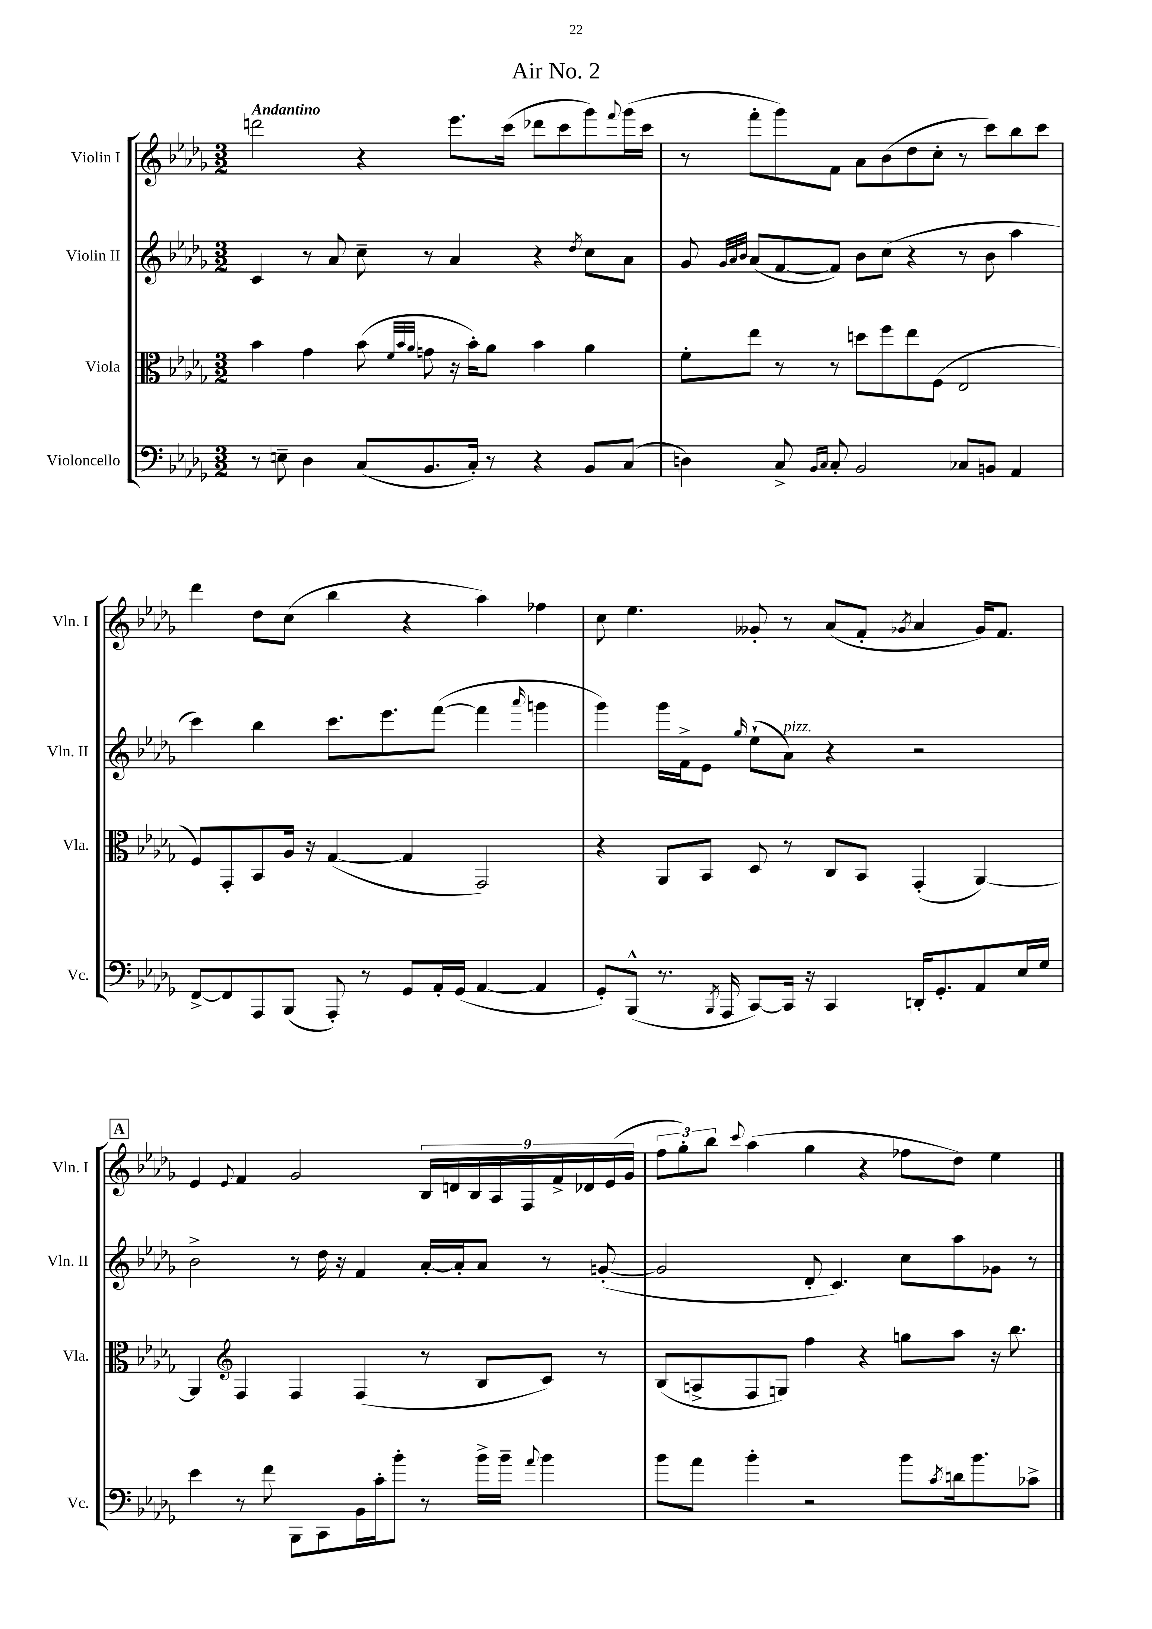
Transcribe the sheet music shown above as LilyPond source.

\header { title = "Air No. 2" }
<<
\new StaffGroup <<
\new Staff = "s0" \with { instrumentName = "Violin I" shortInstrumentName = "Vln. I" } {
    \clef treble \key des \major \numericTimeSignature \time 3/2 \tempo "Andantino"
    d'''2 r4 ees'''8. c'''16( des'''8 c'''8 ges'''8) \appoggiatura { f'''8 } ges'''16( c'''16 |
    r8 f'''8-. ges'''8) f'8 aes'8 bes'8( des''8 c''8-. r8 c'''8) bes''8 c'''8 |
    des'''4 des''8 c''8( bes''4 r4 aes''4) fes''4 |
    c''8 ees''4. geses'8-. r8 aes'8( f'8-. \acciaccatura { ges'8 } aes'4 ges'16) f'8. |
    \mark \markup { \box "A" } ees'4 \appoggiatura { ees'8 } f'4 ges'2 \tuplet 9/8 { bes16 d'16 bes16 aes16 f16 f'16-> des'16 ees'16( ges'16 } |
    \tuplet 3/2 { f''8 ges''8-.) bes''8 } \appoggiatura { c'''8 } aes''4( ges''4 r4 fes''8 des''8) ees''4 \bar "|." |
}
\new Staff = "s1" \with { instrumentName = "Violin II" shortInstrumentName = "Vln. II" } {
    \clef treble \key des \major \numericTimeSignature \time 3/2
    c'4 r8 aes'8 c''8-- r8 aes'4 r4 \acciaccatura { des''8 } c''8 aes'8 |
    ges'8 \grace { ges'32 aes'32 bes'32 } aes'8( f'8~ f'8) bes'8 c''8( r4 r8 bes'8 aes''4 |
    c'''4) bes''4 c'''8. ees'''8. f'''8~( f'''4 \grace { aes'''16 } g'''4 |
    ges'''4) ges'''16 f'16-> ees'8 \grace { ges''16 } ees''8-!( aes'8^\markup { \italic "pizz." }) r4 r2 |
    \mark \markup { \box "A" } bes'2-> r8 des''16 r16 f'4 aes'16~-. aes'16-. aes'8 r8 g'8~-.( |
    g'2 des'8-. c'4.) c''8 aes''8 ges'8 r8 \bar "|." |
}
\new Staff = "s2" \with { instrumentName = "Viola" shortInstrumentName = "Vla." } {
    \clef alto \key des \major \numericTimeSignature \time 3/2
    bes'4 ges'4 bes'8( \grace { f'32 bes'32 aes'32 } g'8 r16 bes'16-.) aes'8 bes'4 aes'4 |
    f'8-. ees''8 r8 r8 d''8 f''8 ees''8 f8( ees2 |
    f8) ges,8-. bes,8 aes16 r16 ges4~( ges4 ges,2) |
    r4 aes,8 bes,8 des8 r8 c8 bes,8 ges,4-.( aes,4~) |
    \mark \markup { \box "A" } aes,4 \clef treble f4 f4 f4( r8 bes8 c'8) r8 |
    bes8( a8-> f8 g8) f''4 r4 g''8 aes''8 r16 bes''8. \bar "|." |
}
\new Staff = "s3" \with { instrumentName = "Violoncello" shortInstrumentName = "Vc." } {
    \clef bass \key des \major \numericTimeSignature \time 3/2
    r8 e8-- des4 c8( bes,8. c16-.) r8 r4 bes,8 c8( |
    d4) c8-> \grace { bes,16 c16 } c8-. bes,2 ces8 b,8 aes,4 |
    f,8~-> f,8 aes,,8 bes,,8( aes,,8-.) r8 ges,8 aes,16-. ges,16( aes,4~ aes,4 |
    ges,8-.) bes,,8-^( r8. \acciaccatura { bes,,8 } aes,,16 c,8~) c,16 r16 c,4 d,16-. ges,8.-. aes,8 ees16 ges16 |
    \mark \markup { \box "A" } ees'4 r8 f'8 bes,,8 c,8 bes,16 c'16-. bes'8-. r8 bes'16-> bes'16-- \appoggiatura { aes'8 } bes'4 |
    bes'8 aes'8 bes'4-. r2 bes'8 \acciaccatura { c'8 } d'16 bes'8. ces'8-> \bar "|." |
}
>>
>>
\layout { \context { \Score \remove "Bar_number_engraver" } }
